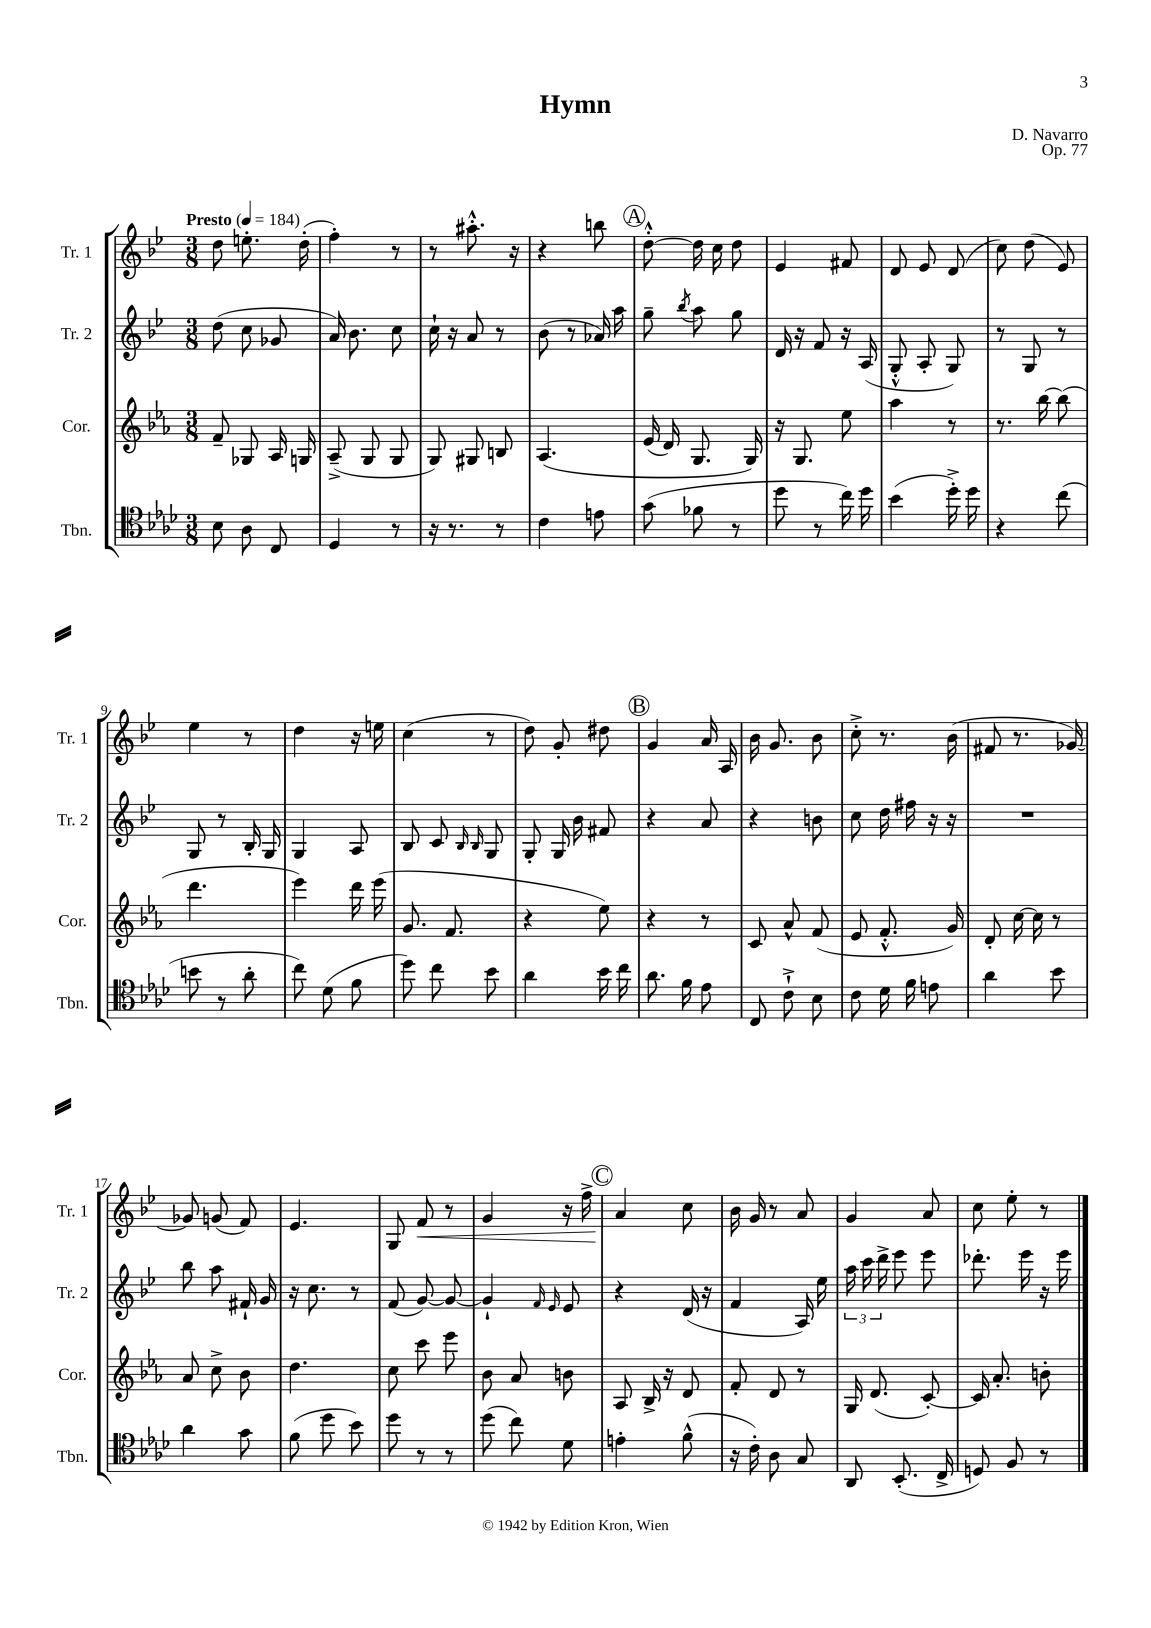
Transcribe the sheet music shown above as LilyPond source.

\header { title = "Hymn" composer = "D. Navarro" opus = "Op. 77" }
<<
\new StaffGroup <<
\new Staff = "s0" \with { instrumentName = "Tr. 1" shortInstrumentName = "Tr. 1" } {
    \clef treble \key bes \major \numericTimeSignature \time 3/8 \tempo "Presto" 4 = 184
    \autoBeamOff d''8 e''8.-. d''16-.( |
    f''4-.) r8 |
    r8 ais''8.-.-^ r16 |
    r4 b''8 |
    \mark \markup { \circle "A" } d''8~-.-^ d''16 c''16 d''8 |
    ees'4 fis'8 |
    d'8 ees'8 d'8( |
    c''8) d''8( ees'8) |
    ees''4 r8 |
    d''4 r16 e''16 |
    c''4( r8 |
    d''8) g'8-. dis''8 |
    \mark \markup { \circle "B" } g'4 a'16 a16 |
    bes'16 g'8. bes'8 |
    c''8-.-> r8. bes'16( |
    fis'8 r8. ges'16~) |
    ges'8 g'8( f'8) |
    ees'4. |
    g8 f'8\< r8 |
    g'4 r16 f''16-> |
    \mark \markup { \circle "C" } a'4\! c''8 |
    bes'16 g'16 r8 a'8 |
    g'4 a'8 |
    c''8 ees''8-. r8 \bar "|." |
}
\new Staff = "s1" \with { instrumentName = "Tr. 2" shortInstrumentName = "Tr. 2" } {
    \clef treble \key bes \major \numericTimeSignature \time 3/8
    \autoBeamOff d''8( c''8 ges'8 |
    a'16) bes'8. c''8 |
    c''16-! r16 a'8 r8 |
    bes'8( r8 aes'16) a''16 |
    \mark \markup { \circle "A" } g''8-- \acciaccatura { bes''8 } a''8 g''8 |
    d'16 r16 f'8 r16 a16( |
    g8-.-^ a8-. g8) |
    r8 g8 r8 |
    g8 r8 bes16-. g16 |
    g4 a8 |
    bes8 c'8 \grace { bes16 bes16 } g8 |
    g8-. g16 bes'16 fis'8 |
    \mark \markup { \circle "B" } r4 a'8 |
    r4 b'8 |
    c''8 d''16 fis''16 r16 r16 |
    R4. |
    bes''8 a''8 fis'16-! g'16 |
    r16 c''8. r8 |
    f'8( g'8~) g'8~ |
    g'4-! \grace { f'16 ees'16 } ees'8 |
    \mark \markup { \circle "C" } r4 d'16( r16 |
    f'4 a16) ees''16 |
    \tuplet 3/2 { a''16 c'''16 d'''16-> } ees'''8 ees'''8 |
    des'''8.-. ees'''16 r16 ees'''16 \bar "|." |
}
\new Staff = "s2" \with { instrumentName = "Cor." shortInstrumentName = "Cor." } {
    \clef treble \key ees \major \numericTimeSignature \time 3/8
    \autoBeamOff f'8-- ges8 aes16 g16 |
    aes8--->( g8 g8 |
    g8) gis8 b8 |
    aes4.\( |
    \mark \markup { \circle "A" } ees'16( d'16) g8. g16\) |
    r16 g8. ees''8 |
    aes''4 r8 |
    r8. bes''16~ bes''8( |
    d'''4. |
    ees'''4) d'''16 ees'''16( |
    g'8. f'8. |
    r4 ees''8) |
    \mark \markup { \circle "B" } r4 r8 |
    c'8 aes'8-^ f'8( |
    ees'8 f'8.-.-^ g'16) |
    d'8-. c''16~ c''16 r8 |
    aes'8 c''8-> bes'8 |
    d''4. |
    c''8 c'''8 ees'''8 |
    bes'8 aes'8 b'8 |
    \mark \markup { \circle "C" } aes8 bes16-> r16 d'8 |
    f'8-. d'8 r8 |
    g16 d'8.( c'8~-.) |
    c'16 aes'8.-. b'8-. \bar "|." |
}
\new Staff = "s3" \with { instrumentName = "Tbn." shortInstrumentName = "Tbn." } {
    \clef tenor \key aes \major \numericTimeSignature \time 3/8
    \autoBeamOff bes8 aes8 c8 |
    des4 r8 |
    r16 r8. r8 |
    c'4 e'8 |
    \mark \markup { \circle "A" } g'8( fes'8 r8 |
    des''8 r8 c''16) des''16 |
    bes'4( des''16-.->) des''16 |
    r4 c''8( |
    b'8 r8 aes'8-. |
    c''8) des'8( f'8 |
    des''8) c''8 bes'8 |
    aes'4 bes'16 c''16 |
    \mark \markup { \circle "B" } aes'8. f'16 ees'8 |
    c8 c'8-!-> bes8 |
    c'8 des'16 f'16 e'8 |
    aes'4 bes'8 |
    aes'4 g'8 |
    f'8( des''8 bes'8) |
    des''8 r8 r8 |
    des''8( c''8) des'8 |
    \mark \markup { \circle "C" } e'4-. f'8-^( |
    r16 c'16-.) aes8 g8 |
    aes,8 bes,8.-.( c16-> |
    d8) f8 r8 \bar "|." |
}
>>
>>
